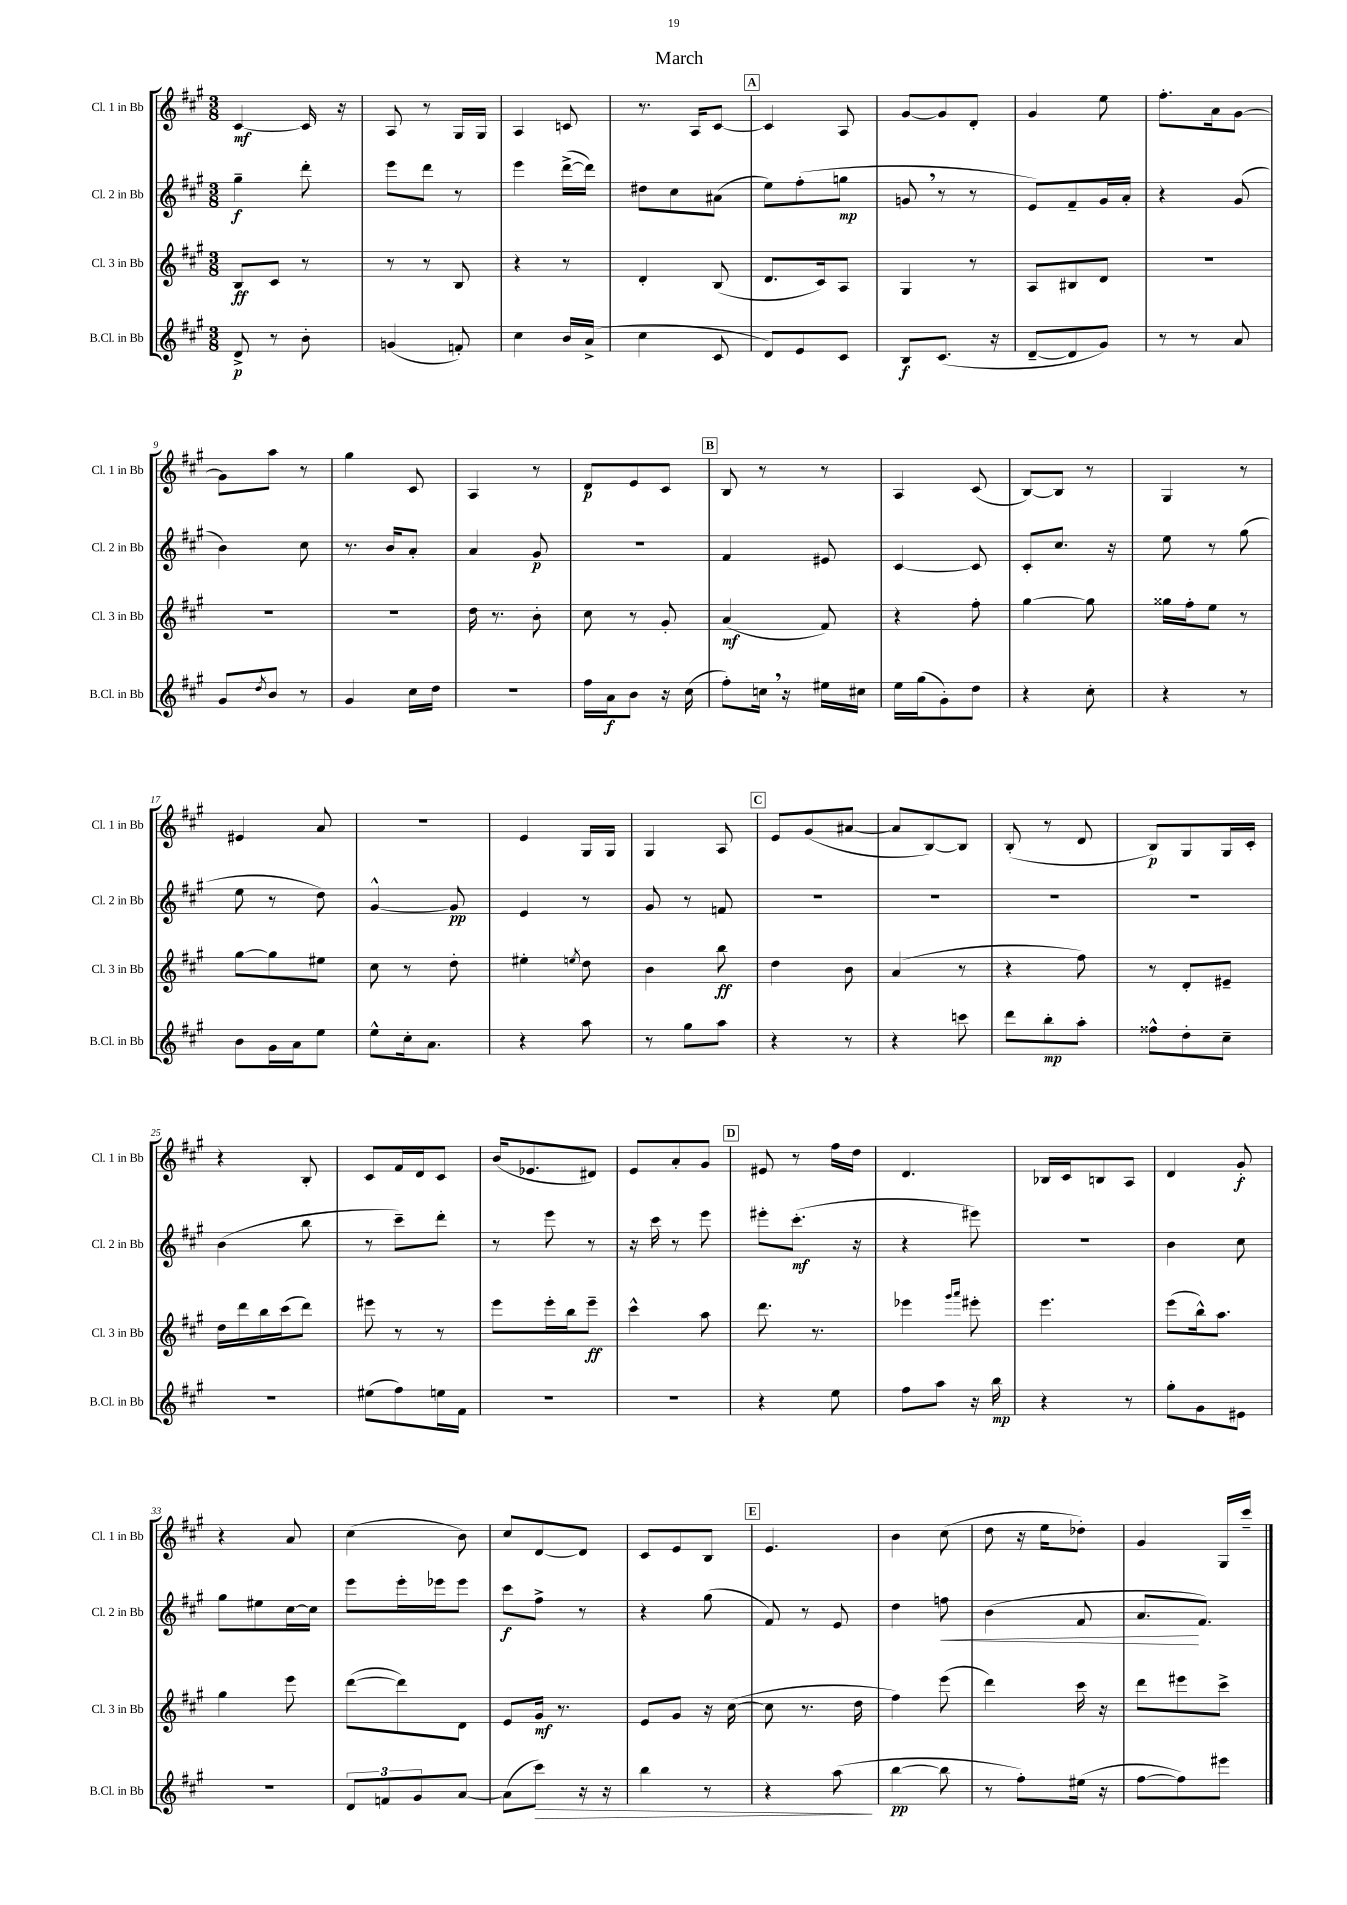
\header { title = "March" }
<<
\new StaffGroup <<
\new Staff = "s0" \with { instrumentName = "Cl. 1 in Bb" shortInstrumentName = "Cl. 1 in Bb" } {
    \clef treble \key a \major \numericTimeSignature \time 3/8
    cis'4~\mf cis'16 r16 |
    a8 r8 gis16 gis16 |
    a4 c'8 |
    r8. a16 cis'8~ |
    \mark \markup { \box "A" } cis'4 a8 |
    gis'8~ gis'8 d'8-. |
    gis'4 e''8 |
    fis''8.-. a'16 gis'8~ |
    gis'8 a''8 r8 |
    gis''4 cis'8 |
    a4 r8 |
    d'8\p e'8 cis'8 |
    \mark \markup { \box "B" } b8 r8 r8 |
    a4 cis'8( |
    b8~) b8 r8 |
    gis4 r8 |
    eis'4 a'8 |
    R4. |
    e'4 gis16 gis16 |
    gis4 a8 |
    \mark \markup { \box "C" } e'8 gis'8( ais'8~ |
    ais'8 b8~) b8 |
    b8-.( r8 d'8 |
    b8\p) gis8 gis16 cis'16-. |
    r4 b8-. |
    cis'8 fis'16 d'16 cis'8 |
    b'16( ees'8. dis'8) |
    e'8 a'8-. gis'8 |
    \mark \markup { \box "D" } eis'8 r8 fis''16 d''16 |
    d'4. |
    bes16 cis'16 b8 a8 |
    d'4 gis'8-.\f |
    r4 a'8 |
    cis''4( b'8) |
    cis''8 d'8~ d'8 |
    cis'8 e'8 b8 |
    \mark \markup { \box "E" } e'4. |
    b'4 cis''8( |
    d''8 r16 e''16 des''8-.) |
    gis'4 gis16 cis'''16-- \bar "|." |
}
\new Staff = "s1" \with { instrumentName = "Cl. 2 in Bb" shortInstrumentName = "Cl. 2 in Bb" } {
    \clef treble \key a \major \numericTimeSignature \time 3/8
    gis''4--\f d'''8-. |
    e'''8 d'''8 r8 |
    e'''4 d'''16~->( d'''16) |
    dis''8 cis''8 ais'8( |
    \mark \markup { \box "A" } e''8) fis''8-.( g''8\mp |
    g'8 \breathe r8 r8 |
    e'8) fis'8-- gis'16 a'16-. |
    r4 gis'8( |
    b'4) cis''8 |
    r8. b'16 a'8-. |
    a'4 gis'8\p |
    r4. |
    \mark \markup { \box "B" } fis'4 eis'8 |
    cis'4~ cis'8 |
    cis'8-. cis''8. r16 |
    e''8 r8 gis''8( |
    e''8 r8 d''8) |
    gis'4~-^ gis'8\pp |
    e'4 r8 |
    gis'8 r8 f'8 |
    \mark \markup { \box "C" } R4. |
    R4. |
    R4. |
    R4. |
    b'4( b''8 |
    r8 cis'''8--) d'''8-. |
    r8 e'''8 r8 |
    r16 cis'''16 r8 e'''8 |
    \mark \markup { \box "D" } eis'''8-. cis'''8.-.\mf( r16 |
    r4 eis'''8) |
    R4. |
    b'4 cis''8 |
    gis''8 eis''8 cis''16~ cis''16 |
    e'''8 e'''16-. ees'''16 ees'''8 |
    cis'''8\f fis''8-> r8 |
    r4 gis''8( |
    \mark \markup { \box "E" } fis'8) r8 e'8 |
    d''4 f''8\< |
    b'4( fis'8 |
    a'8.\! fis'8.) \bar "|." |
}
\new Staff = "s2" \with { instrumentName = "Cl. 3 in Bb" shortInstrumentName = "Cl. 3 in Bb" } {
    \clef treble \key a \major \numericTimeSignature \time 3/8
    b8\ff cis'8 r8 |
    r8 r8 b8 |
    r4 r8 |
    d'4-. b8( |
    \mark \markup { \box "A" } d'8. cis'16) a8 |
    gis4 r8 |
    a8 bis8 d'8 |
    R4. |
    R4. |
    R4. |
    d''16 r8. b'8-. |
    cis''8 r8 gis'8-. |
    \mark \markup { \box "B" } a'4\mf( fis'8) |
    r4 fis''8-. |
    gis''4~ gis''8 |
    gisis''16 fis''16-. e''8 r8 |
    gis''8~ gis''8 eis''8 |
    cis''8 r8 d''8-. |
    eis''4-. \acciaccatura { e''8 } d''8 |
    b'4 b''8\ff |
    \mark \markup { \box "C" } d''4 b'8 |
    a'4( r8 |
    r4 fis''8) |
    r8 d'8-. eis'8-- |
    d''16 d'''16 b''16 cis'''16( d'''8) |
    eis'''8 r8 r8 |
    e'''8 e'''16-. b''16 e'''8--\ff |
    cis'''4-^ a''8 |
    \mark \markup { \box "D" } d'''8. r8. |
    ees'''4 \grace { gis'''16 a'''16 } eis'''8-. |
    e'''4. |
    e'''8( b''16-^) a''8. |
    gis''4 e'''8 |
    d'''8~( d'''8) d'8 |
    e'8 gis'16\mf r8. |
    e'8 gis'8 r16 cis''16~( |
    \mark \markup { \box "E" } cis''8 r8. d''16 |
    fis''4) e'''8( |
    d'''4) cis'''16 r16 |
    d'''8 eis'''8 cis'''8-> \bar "|." |
}
\new Staff = "s3" \with { instrumentName = "B.Cl. in Bb" shortInstrumentName = "B.Cl. in Bb" } {
    \clef treble \key a \major \numericTimeSignature \time 3/8
    d'8->\p r8 b'8-. |
    g'4( f'8-.) |
    cis''4 b'16 a'16->( |
    cis''4 cis'8 |
    \mark \markup { \box "A" } d'8) e'8 cis'8 |
    b8\f cis'8.( r16 |
    d'8~-- d'8 gis'8) |
    r8 r8 a'8 |
    gis'8 \acciaccatura { d''8 } b'8 r8 |
    gis'4 cis''16 d''16 |
    R4. |
    fis''16 a'16\f b'8 r16 cis''16( |
    \mark \markup { \box "B" } fis''8-.) c''16 \breathe r16 eis''16 cis''16 |
    e''16 gis''16( gis'8-.) d''8 |
    r4 cis''8-. |
    r4 r8 |
    b'8 gis'16 a'16 e''8 |
    e''8-^ cis''16-. a'8. |
    r4 a''8 |
    r8 gis''8 a''8 |
    \mark \markup { \box "C" } r4 r8 |
    r4 c'''8 |
    d'''8 b''8-.\mp a''8-. |
    fisis''8-^ d''8-. cis''8-- |
    R4. |
    eis''8( fis''8) e''16 fis'16 |
    R4. |
    R4. |
    \mark \markup { \box "D" } r4 e''8 |
    fis''8 a''8 r16 b''16\mp |
    r4 r8 |
    gis''8-. gis'8 eis'8 |
    r4. |
    \tuplet 3/2 { d'8 f'8 gis'8 } a'8~ |
    a'8( cis'''8\>) r16 r16 |
    b''4 r8 |
    \mark \markup { \box "E" } r4 a''8\!( |
    b''4~\pp b''8 |
    r8 fis''8-.) eis''16( r16 |
    fis''8~ fis''8) eis'''8 \bar "|." |
}
>>
>>
